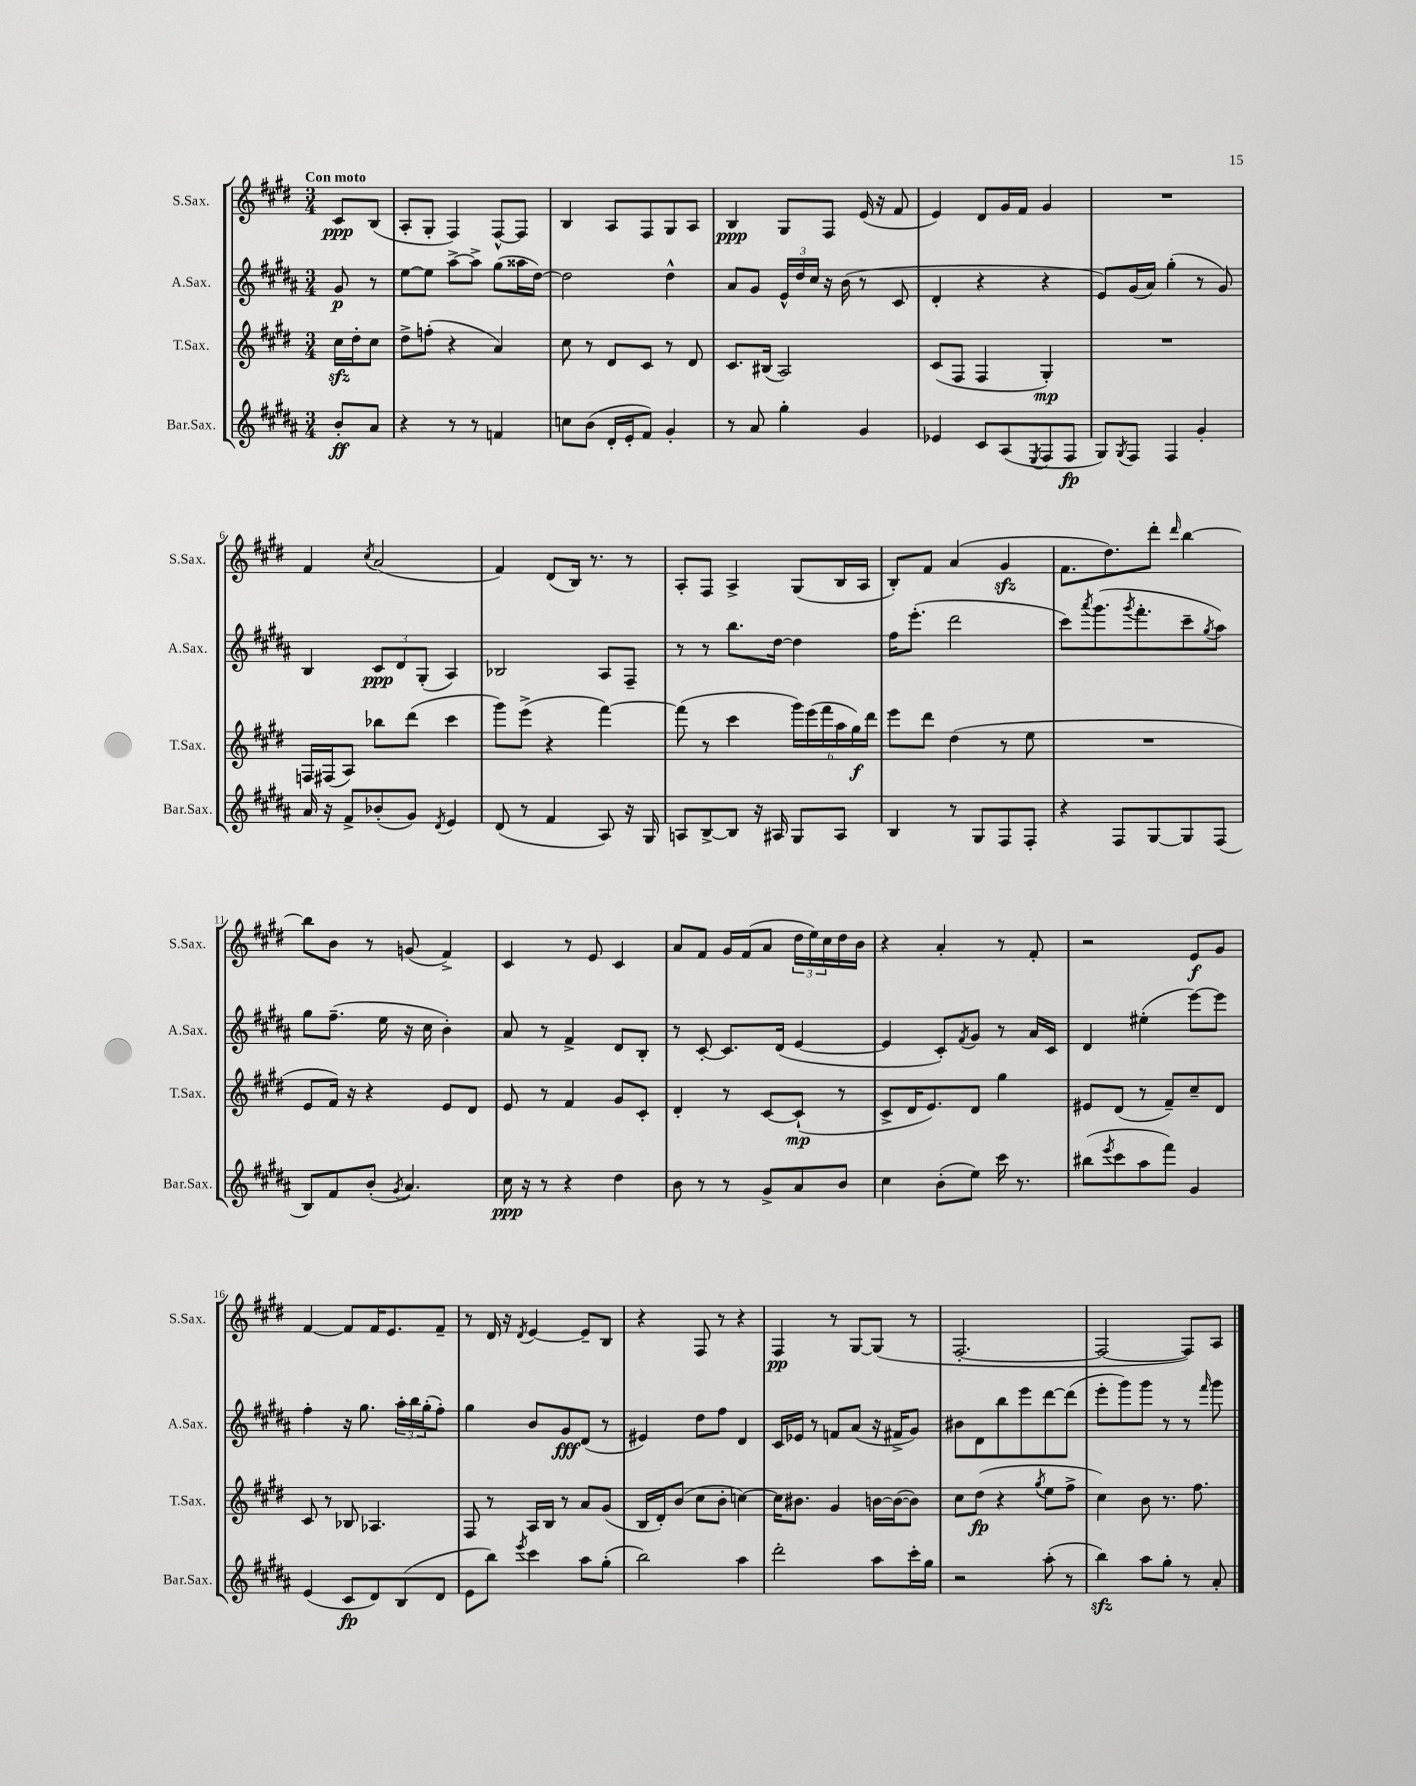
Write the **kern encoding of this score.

**kern	**kern	**kern	**kern
*staff4	*staff3	*staff2	*staff1
*clefG2	*clefG2	*clefG2	*clefG2
*k[f#c#g#d#a#]	*k[f#c#g#d#]	*k[f#c#g#d#a#]	*k[f#c#g#d#]
*M3/4	*M3/4	*M3/4	*M3/4
8b'/L	16cc#\LL	8g#/	8c#/L
.	16dd#'\J	.	.
8a#/J	8cc#\J	8r	(8B/J
=	=	=	=
4r	8dd#^\L	[8ee\L	8A'/L
.	(8ff'\J	8ee\]J	8G#'/J
8r	4r	[8aa#^\L	4F#/)
8r	.	8aa#^\]J	.
4f/	4a/)	(8gg#\L	[8F#^^/L
.	.	16aa##\L	8F#/]J
.	.	[16dd#\JJ)	.
=	=	=	=
8cc\L	8cc#\	2dd#\]	4B/
(8b\J	8r	.	.
16d#'/LL	8d#/L	.	8A/L
16e'/J	.	.	.
8f#/J)	8c#/J	.	8F#/
4g#'/	8r	4dd#^^\	8G#/
.	8d#/	.	8A/J
=	=	=	=
8r	8.c#/L	8a#/L	4B/
8a#/	.	8g#/J	.
.	(16B#/Jk	.	.
4gg#'\	2A/)	24e^^/LL	8G#/L
.	.	24dd#/	.
.	.	24cc#/JJ	.
.	.	16r	8F#/J
.	.	(16b\	.
4g#/	.	8r	(16e/
.	.	.	16r
.	.	8c#/	8f#/
=	=	=	=
4e-/	(8c#/L	4d#'/	4e/)
.	8F#/J	.	.
8c#/L	4F#/	4r	8d#/L
(8A#/	.	.	16g#/L
.	.	.	16f#/JJ
8qE/	.	.	.
8F#/	4G#'/)	4r	4g#/
8F#/J	.	.	.
=	=	=	=
8G#/L)	2.r	8e/L)	2.r
8qG#/	.	.	.
8F#/J	.	(16g#/L	.
.	.	16a#/JJ)	.
4F#/	.	(4gg#'\	.
4g#'/	.	8r	.
.	.	8g#/)	.
=	=	=	=
16a#/	16F/LL	4B/	4f#/
16r	(16F#/J	.	.
8f#^/L	8A/J)	.	.
.	.	.	8qcc#/
(8b-'/	8bb-\L	12c#/L	(2a/
.	.	12d#/	.
8g#/J)	(8ddd#\J	.	.
.	.	(12G#'/J	.
8qd#/	.	.	.
4e/	4ccc#\	4A#/)	.
=	=	=	=
(8d#/	8ggg#\L)	2B-/	4f#/)
8r	(8eee^\J	.	.
4f#/	4r	.	(8d#/L
.	.	.	16B/Jk)
.	.	.	8.r
8A#/)	[4fff#\)	8A#/L	.
16r	.	8F#~/J	8r
16G#/	.	.	.
=	=	=	=
8A/L	(8fff#\]	8r	8A'/L
[8B^/	8r	8r	8F#/J
8B/]J	4ccc#\	8.bb\L	4A^/
16r	.	.	.
16A#/	.	[16dd#\Jk	.
8G#/L	24ggg#\LL)	4dd#\]	(8G#/L
.	(24eee\	.	.
.	24fff#\	.	.
8A#/J	24aa\	.	16B/L
.	24gg#\)	.	.
.	.	.	16A/JJ
.	24ddd#\JJ	.	.
=	=	=	=
4B/	8eee\L	16ff#\LK	8B'/L)
.	.	(8.eee'\J	.
.	8ddd#\J	.	8f#/J
8r	(4dd#\	2ddd#\	(4a/
8G#/L	.	.	.
8F#/	8r	.	4g#/
8F#'/J	8ee\	.	.
=	=	=	=
4r	2.r	8ccc#\L)	8.f#\L
.	.	8qaaa#/	.
.	.	(8.ggg#\	.
.	.	.	8.dd#\)
8F#/L	.	.	.
.	.	8qggg#/	.
.	.	8.fff#'\	.
[8G#/	.	.	8ddd#'\J
.	.	.	16qqddd#/
8G#/]	.	8ccc#~\	[4bb\
.	.	8qgg#/	.
(8F#/J	.	8aa#\J)	.
=	=	=	=
8B/L)	8e/L	8gg#\L	8bb\]L
8f#/	16f#/Jk)	(8.ff#~\J	8b\J
.	16r	.	.
(8b'/J	4r	.	8r
.	.	16ee\	.
8qg#/	.	.	.
4.a#/)	.	16r	(8g/
.	.	16cc#\	.
.	8e/L	4b'\)	4f#^/)
.	8d#/J	.	.
=	=	=	=
16cc#\	8e/	8a#/	4c#/
16r	.	.	.
8r	8r	8r	.
4r	4f#/	4f#^/	8r
.	.	.	8e/
4dd#\	8g#/L	8d#/L	4c#/
.	8c#'/J	8B'/J	.
=	=	=	=
8b\	4d#'/	8r	8a/L
8r	.	[8c#'/	8f#/J
8r	8r	8.c#/]L	16g#/LL
.	.	.	(16f#/J
8g#^/L	[8c#/L	.	8a/J
.	.	(16d#/Jk	.
8a#/	(8c#`/]J	[4e/	24dd#\LL
.	.	.	24ee\)
.	.	.	24cc#\
8b/J	8r	.	16dd#\
.	.	.	16b\JJ
=	=	=	=
4cc#\	8c#^/L	4e/]	4r
.	16d#/K	.	.
.	8.e/)	.	.
(8b'\L	.	8c#'/L)	4a'/
.	.	8qf#/	.
8ee\J)	8d#/J	8g#/J	.
16ccc#\	4gg#\	8r	8r
8.r	.	.	.
.	.	16a#/LL	8f#'/
.	.	16c#/JJ	.
=	=	=	=
(8bb#\L	8e#/L	4d#/	2r
8qeee/	.	.	.
8ccc#\	(8d#/J	.	.
8aa#\	8r	(4ee#'\	.
8fff#\J)	8f#~/L)	.	.
4g#/	8cc#~/	[8eee\L)	8e/L
.	8d#/J	8eee\]J	8g#/J
=	=	=	=
(4e/	8c#/	4ff#'\	[4f#/
.	8r	.	.
8c#/L	8B-/	16r	8f#/]L
.	.	8.gg#\	.
8d#/)	4.A-/	.	16f#/K
.	.	.	8.e/
(8B/	.	24aa#'\LL	.
.	.	24bb\	.
.	.	(24gg#'\J	.
8d#/J	.	8ff#'\J)	8f#~/J
=	=	=	=
8e\L	8F#/	4gg#\	8r
8bb\J)	8r	.	16d#/
.	.	.	16r
8qeee/	.	.	8qd#/
4ccc#\	16A/LL	8b/L	[4e/
.	16B/JJ	.	.
.	8r	8g#/	.
8aa#\L	8a/L	(8d#/J	8e~/]L
(8gg#'\J	(8g#/J	8r	8B/J
=	=	=	=
2bb\)	16B/LL	4e#/)	4r
.	16d#'/J)	.	.
.	(8b/J	.	.
.	8cc#\L	8dd#\L	8F#/
.	8b'\J	8ff#\J	8r
4aa#\	[4cc\)	4d#/	4r
=	=	=	=
2ddd#'\	16cc\]LK	16c#/LL	4F#/
.	8.b#\J	16e-/JJ	.
.	.	8r	.
.	4g#/	8f/L	8r
.	.	(8a#/J	[8G#/L
8aa#\L	[16b\LL	16r	(8G#/]J
.	(16b\_J	16f#^/LK	.
16ccc#'\L	8b\]J)	8g#/J)	8r
16gg#\JJ	.	.	.
=	=	=	=
2r	8cc#\L	8b#\L	[2.F#'/
.	(8dd#\J	8d#\	.
.	4r	8bb\	.
.	.	8eee\	.
.	8qgg#/	.	.
(8aa#'\	8ee\L	[8ddd#\	.
8r	8ff#^\J	(8ddd#\]J	.
=	=	=	=
4bb\)	4cc#\)	8eee'\L	2F#/_
.	.	8ggg#\)	.
8aa#\L	8b\	8ggg#\J	.
8gg#'\J	8.r	8r	.
8r	.	8r	8F#/]L)
.	8.ff#\	.	.
.	.	16qqfff#/	.
8a#'/	.	8ggg#\	8A/J
==	==	==	==
*-	*-	*-	*-
